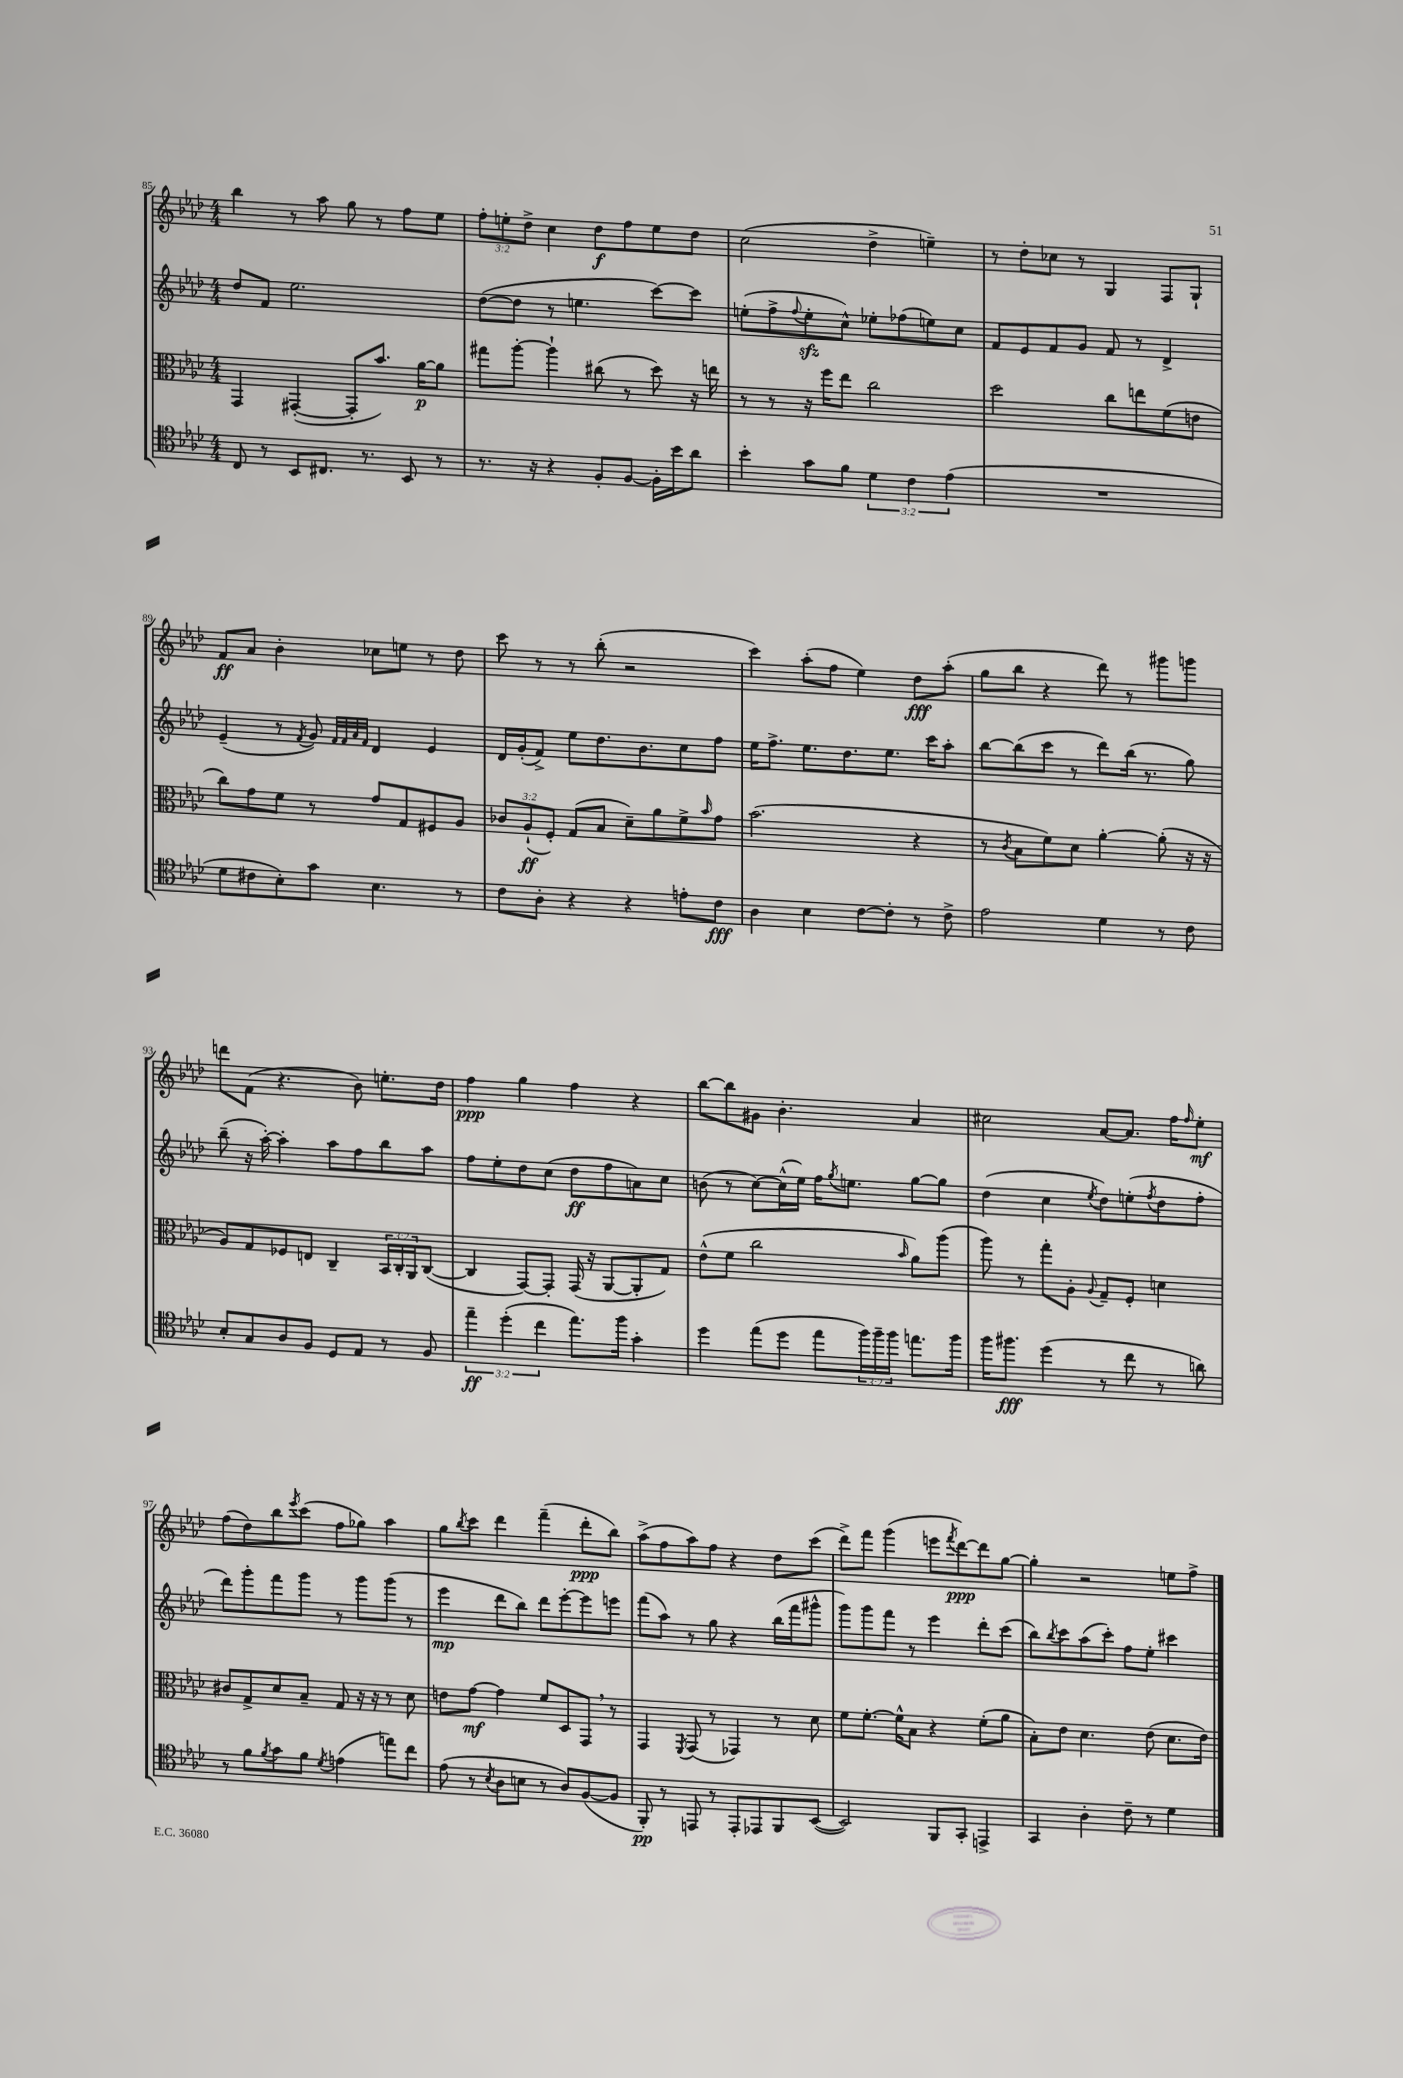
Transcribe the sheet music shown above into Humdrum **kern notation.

**kern	**dynam	**kern	**dynam	**kern	**dynam	**kern	**dynam
*part4	*part4	*part3	*part3	*part2	*part2	*part1	*part1
*staff4	*staff4	*staff3	*staff3	*staff2	*staff2	*staff1	*staff1
*clefC4	*	*clefC3	*	*clefG2	*	*clefG2	*
*k[b-e-a-d-]	*	*k[b-e-a-d-]	*	*k[b-e-a-d-]	*	*k[b-e-a-d-]	*
*M4/4	*	*M4/4	*	*M4/4	*	*M4/4	*
=85	=85	=85	=85	=85	=85	=85	=85
8C/	.	4GG/	.	8dd-/L	.	4bb-\	.
8r	.	.	.	8f/J	.	.	.
8BB-/L	.	([4GG#X'/	.	2.ee-\	.	8r	.
8.C#X/J	.	.	.	.	.	8aa-\	.
.	.	8GG#'/L]	.	.	.	8gg\	.
8.r	.	.	.	.	.	.	.
.	.	8.b-/J)	.	.	.	8r	.
8BB-/	.	.	.	.	.	8ff\L	.
.	.	[16a-\KL	p	.	.	.	.
8r	.	8a-\J]	.	.	.	8ee-\J	.
=86	=86	=86	=86	=86	=86	=86	=86
8.r	.	8gg#X\L	.	([8dd-\L	.	12ff'\L	.
.	.	.	.	.	.	12een'\	.
.	.	[8aa-'\J	.	8dd-\J]	.	.	.
.	.	.	.	.	.	12dd-^\J	.
16r	.	.	.	.	.	.	.
4r	.	4aa-`\]	.	8r	.	4cc\	.
.	.	.	.	4.een\	.	.	.
8F'/L	.	(8cc#X\	.	.	.	8dd-\L	f
[8F/J	.	8r	.	.	.	8ff\	.
16F'\LL]	.	8dd-\)	.	[8ccc\L)	.	8ee\	.
16b-\J	.	.	.	.	.	.	.
8a-\J	.	16r	.	8ccc\J]	.	8dd-\J	.
.	.	16een\	.	.	.	.	.
=87	=87	=87	=87	=87	=87	=87	=87
4b-'\	.	8r	.	(8een'\L	.	(2cc\	.
.	.	8r	.	8ff^\	.	.	.
.	.	.	.	8qqff/	.	.	.
8g\L	.	16r	.	8eezz'\	.	.	.
.	.	16ff\KL	.	.	.	.	.
8f\J	.	8ee-\J	.	8cc^^\J)	.	.	.
6d-\	.	2cc\	.	8ee-X'\L	.	4dd-^\	.
.	.	.	.	(8ff-X\	.	.	.
6c\	.	.	.	.	.	.	.
.	.	.	.	8een\)	.	4een~\)	.
(6e-\	.	.	.	.	.	.	.
.	.	.	.	8cc\J	.	.	.
=88	=88	=88	=88	=88	=88	=88	=88
1r	.	2dd-\	.	8f/L	.	8r	.
.	.	.	.	8e-/	.	8dd-'\L	.
.	.	.	.	8f/	.	8cc-X\J	.
.	.	.	.	8g/J	.	8r	.
.	.	8cc\L	.	8f/	.	4G/	.
.	.	8een\	.	8r	.	.	.
.	.	(8f\	.	4d-^/	.	8F/L	.
.	.	8en\J	.	.	.	8G`/J	.
!!LO:LB:g=z
=89	=89	=89	=89	=89	=89	=89	=89
8d-\L	.	8cc\L)	.	(4e-~/	.	8f/L	ff
8c#X\	.	8g\	.	.	.	8a-/J	.
8B-'\)	.	8f\J	.	8r	.	4b-'\	.
.	.	.	.	8qf/	.	.	.
8g\J	.	8r	.	8g/)	.	.	.
.	.	.	.	32qqf/LLL	.	.	.
.	.	.	.	32qqf/	.	.	.
.	.	.	.	32qqa-/	.	.	.
.	.	.	.	32qqf/JJJ	.	.	.
4.B-\	.	8g/L	.	4d-/	.	8cc-X\L	.
.	.	8G/	.	.	.	8een\J	.
.	.	8F#X/	.	4e-/	.	8r	.
8r	.	8A-/J	.	.	.	8dd-\	.
=90	=90	=90	=90	=90	=90	=90	=90
8c\L	.	12c-X/L	.	16d-/LL	.	8ccc\	.
.	.	.	.	(16g'/J	.	.	.
.	.	(12A-`/	ff	.	.	.	.
8A-'\J	.	.	.	8f^/J)	.	8r	.
.	.	12F'/J)	.	.	.	.	.
4r	.	(8G/L	.	8ee-\L	.	8r	.
.	.	8B-/J	.	8.dd-\	.	(8bb-'\	.
4r	.	8d-~\L)	.	.	.	2r	.
.	.	.	.	8.b-\	.	.	.
.	.	8a-\	.	.	.	.	.
8en'\L	.	8f^\	.	8cc\	.	.	.
.	.	16qqb-/	.	.	.	.	.
8c\J	fff	8g\J	.	8ff\J	.	.	.
=91	=91	=91	=91	=91	=91	=91	=91
4A-\	.	(2.b-\	.	16ee-\KL	.	4ccc\)	.
.	.	.	.	8.ff^\J	.	.	.
4B-\	.	.	.	8.ee-\L	.	(8aa-'\L	.
.	.	.	.	.	.	8ff\J	.
.	.	.	.	8.dd-\	.	.	.
[8c\L	.	.	.	.	.	4ee-\)	.
8c'\J]	.	.	.	8.ee-\J	.	.	.
8r	.	4r	.	.	.	8dd-\L	fff
.	.	.	.	16ccc\KL	.	.	.
8c^\	.	.	.	8aa-'\J	.	(8aa-'\J	.
=92	=92	=92	=92	=92	=92	=92	=92
2e-\	.	8r	.	[8bb-\L	.	8gg\L	.
.	.	8qc/	.	.	.	.	.
.	.	8B-\L	.	(8bb-\]	.	8bb-\J	.
.	.	8f\)	.	8ccc\J	.	4r	.
.	.	8d-\J	.	8r	.	.	.
4d-\	.	[4a-'\	.	8ddd-\L)	.	8ddd-\)	.
.	.	.	.	(16bb-\Jk	.	8r	.
.	.	.	.	8.r	.	.	.
8r	.	(8a-'\]	.	.	.	8ggg#X\L	.
8c\	.	16r	.	8gg\)	.	8gggn\J	.
.	.	16r	.	.	.	.	.
!!LO:LB:g=z
=93	=93	=93	=93	=93	=93	=93	=93
8B-'/L	.	8A-/L)	.	(8bb-~\	.	8dddn\L	.
8G/	.	8G/	.	16r	.	(8f\J	.
.	.	.	.	[16aa-'\)	.	.	.
8A-/	.	8F-X/	.	4aa-'\]	.	4.r	.
8F/J	.	8En/J	.	.	.	.	.
8D-/L	.	4C~/	.	8aa-\L	.	.	.
8E-/J	.	.	.	8ff\	.	8b-\)	.
8r	.	24BB-/LL	.	8bb-\	.	8.een'\L	.
.	.	24C'/	.	.	.	.	.
.	.	24AA-/J	.	.	.	.	.
8F/	.	([8C/J	.	8aa-\J	.	.	.
.	.	.	.	.	.	16dd-\Jk	.
=94	=94	=94	=94	=94	=94	=94	=94
6ee-~\	ff	4C/]	.	8ff\L	.	4ff\	ppp
.	.	.	.	8ee-'\	.	.	.
(6dd-'\	.	.	.	.	.	.	.
.	.	[8GG/L)	.	8dd-\	.	4gg\	.
6cc\	.	.	.	.	.	.	.
.	.	8GG'/J]	.	(8cc\J	.	.	.
8.ee-\L)	.	(16GG/	.	8dd-\L	ff	4ff\	.
.	.	16r	.	.	.	.	.
.	.	[8AA-/L	.	8ff\	.	.	.
16ff\Jk	.	.	.	.	.	.	.
4g'\	.	8AA-'/]	.	8an\)	.	4r	.
.	.	8G/J)	.	8cc\J	.	.	.
=95	=95	=95	=95	=95	=95	=95	=95
4dd-\	.	(8e-^^\L	.	(8bn\	.	[8bb-\L	.
.	.	8f\J	.	8r	.	8bb-\]	.
(8ee-\L	.	2cc\	.	[8cc\L)	.	8g#X\J	.
8dd-\J	.	.	.	(16cc^^\L]	.	4.b-'\	.
.	.	.	.	16ee-\JJ)	.	.	.
8ee-\L	.	.	.	16ff\KL	.	.	.
.	.	.	.	8qgg/	.	.	.
.	.	.	.	8.een\J	.	.	.
24ff\L)	.	.	.	.	.	.	.
24ff~\	.	.	.	.	.	.	.
24ff\JJ	.	.	.	.	.	.	.
.	.	16qqb-/	.	.	.	.	.
8.een\L	.	8a-\L)	.	[8gg\L	.	4a-/	.
.	.	(8aa-\J	.	8gg\J]	.	.	.
16ff\Jk	.	.	.	.	.	.	.
=96	=96	=96	=96	=96	=96	=96	=96
16ff\KL	.	8aa-\)	.	(4dd-\	.	2cc#X\	.
8.ff#X\J	fff	.	.	.	.	.	.
.	.	8r	.	.	.	.	.
(4dd-\	.	8gg'\L	.	4cc\	.	.	.
.	.	8A-'\J	.	.	.	.	.
.	.	8qqA-/	.	8qee-/	.	.	.
8r	.	8G~/L	.	8dd-\L)	.	[8a-/L	.
8cc\	.	8F'/J	.	(8een'\	.	8.a-/J]	.
.	.	.	.	8qff/	.	.	.
8r	.	4dn\	.	8dd-\	.	.	.
.	.	.	.	.	.	16ff\KL	.
.	.	.	.	.	.	16qqff/	.
8an\)	.	.	.	8ff'\J	.	8ee-'\J	mf
!!LO:LB:g=z
=97	=97	=97	=97	=97	=97	=97	=97
8r	.	8c#X/L	.	8ddd-\L)	.	(8ff\L	.
8f\L	.	8G^/	.	8ggg'\	.	8dd-\)	.
8qf/	.	.	.	.	.	.	.
8g\	.	8d-/	.	8fff\	.	8bb-\	.
.	.	.	.	.	.	8qeee-/	.
8f\J	.	8B-~/J	.	8ggg\J	.	(8ccc\J	.
8qd-/	.	.	.	.	.	.	.
(4en\	.	8G/	.	8r	.	8ff\L	.
.	.	16r	.	8ggg\L	.	8gg-X\J)	.
.	.	16r	.	.	.	.	.
8een\L)	.	8r	.	(8ggg\J	.	4aa-\	.
8cc\J	.	8d-\	.	8r	.	.	.
=98	=98	=98	=98	=98	=98	=98	=98
(8e-\	.	8en\L	.	4eee-\	mp	8gg\L	.
.	.	.	.	.	.	8qbb-/	.
8r	.	[8g\J	mf	.	.	8ccc\J	.
8qB-/	.	.	.	.	.	.	.
8A-\L	.	4g\]	.	8ddd-\L	.	4ddd-\	.
8Bn\J	.	.	.	8bb-\J)	.	.	.
8r	.	8f/L	.	8ddd-\L	.	(4fff~\	.
8A-/L)	.	8D-/	.	[8eee-'\	.	.	.
([8F/	.	8GG,/J	.	8eee-\]	.	8ddd-'\L	ppp
8F/J]	.	8r	.	8eeen\J	.	8bb-\J)	.
=99	=99	=99	=99	=99	=99	=99	=99
8FF'/)	pp	4GG/	.	(8fff\L	.	(8aa-^\L	.
8r	.	.	.	8aa-\J)	.	8ff\	.
.	.	8qFF/	.	.	.	.	.
8EEn/	.	(8GG/	.	8r	.	8aa-\)	.
8r	.	8r	.	8gg\	.	8ff\J	.
8EE'/L	.	4GG-X/)	.	4r	.	4r	.
8EE-X/	.	.	.	.	.	.	.
8FF/	.	8r	.	(16bb-\LL	.	8dd-\L	.
.	.	.	.	16fff\J	.	.	.
([8BB-/J	.	8d-\	.	8ggg#X^^\J	.	(8ccc\J	.
=100	=100	=100	=100	=100	=100	=100	=100
2BB-/])	.	8f\L	.	8ggg\L)	.	8ddd-^\L)	.
.	.	[8.f'\J	.	8ggg\	.	8fff\J	.
.	.	.	.	8fff\J	.	(4ggg\	.
.	.	16f^^\KL]	.	.	.	.	.
.	.	8B-\J	.	8r	.	.	.
8FF/L	.	4r	.	4eee-\	.	8eeen\L	.
.	.	.	.	.	.	8qfff/	.
8GG'/J	.	.	.	.	.	[8ddd-\)	ppp
4EEn^/	.	(8f'\L	.	8ddd-'\L	.	8ddd-\]	.
.	.	8a-\J	.	(8ccc\J	.	[8gg\J	.
=101	=101	=101	=101	=101	=101	=101	=101
4GG/	.	8B-'\L)	.	8bb-\L)	.	4gg'\]	.
.	.	.	.	8qbb-/	.	.	.
.	.	8e-\J	.	8ccc\	.	.	.
4A-'\	.	4.d-\	.	(8aa-\	.	2r	.
.	.	.	.	8ccc'\J)	.	.	.
8c~\	.	.	.	8ff\L	.	.	.
8r	.	(8e-\	.	8ee-'\J	.	.	.
4d-\	.	8.d-\L	.	4ccc#X\	.	8een\L	.
.	.	.	.	.	.	8ff^\J	.
.	.	16e-\Jk)	.	.	.	.	.
==	==	==	==	==	==	==	==
*-	*-	*-	*-	*-	*-	*-	*-
